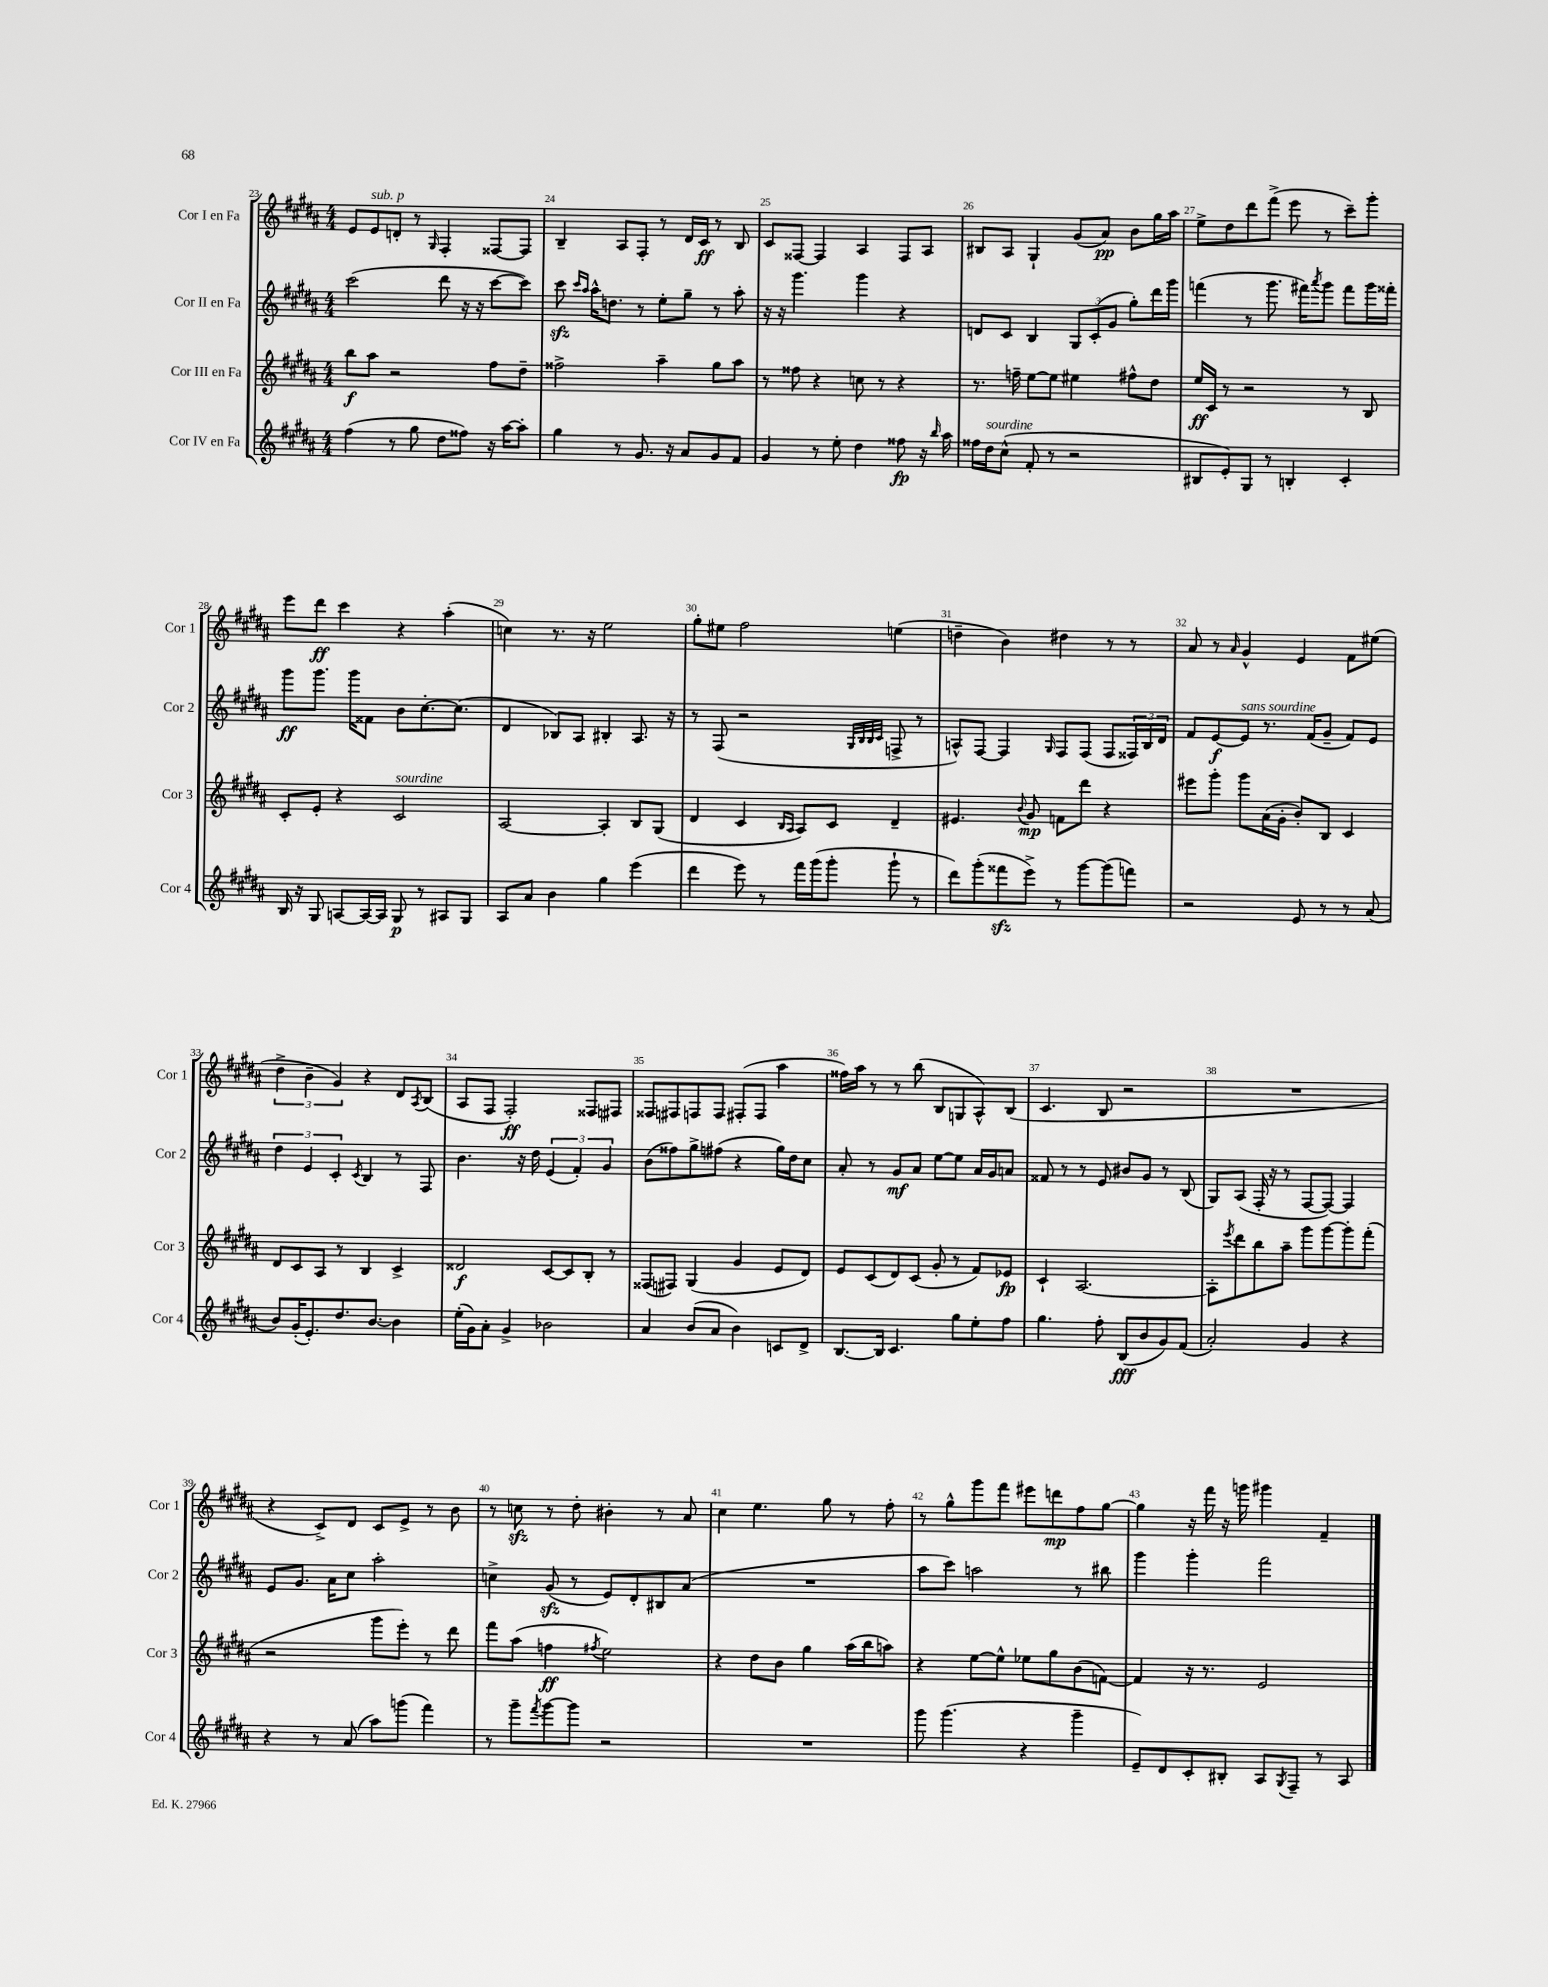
<<
\new StaffGroup <<
\new Staff = "s0" \with { instrumentName = "Cor I en Fa" shortInstrumentName = "Cor 1" } {
    \clef treble \key b \major \numericTimeSignature \time 4/4
    e'8 e'8^\markup { \italic "sub. p" } d'8-. r8 \grace { gis16 } fis4-. fisis8~ fisis8 |
    b4-- ais8 fis8-. r8 dis'16 cis'16\ff r8 b8 |
    cis'8 fisis8~ fisis4 ais4 fisis8 ais8 |
    bis8 ais8 gis4-! gis'8( ais'8\pp) b'8 gis''16 ais''16 |
    e''8-> dis''8 dis'''8 fis'''8->( e'''8 r8 cis'''8--) gis'''8-. |
    e'''8 dis'''8\ff cis'''4 r4 ais''4-.( |
    c''4) r8. r16 e''2 |
    gis''8-. eis''8 fis''2 e''4( |
    d''4-- b'4) dis''4 r8 r8 |
    ais'8 r8 \grace { ais'16 } gis'4-^ e'4 fis'8 eis''8( |
    \tuplet 3/2 { dis''4-> b'4-- gis'4) } r4 dis'8 \acciaccatura { ais8 } b8( |
    ais8 fis8 fis2-.\ff) fisis8 fis8 |
    fisis8 fis8 f8 f8 fis8-.( fis8 ais''4 |
    fisis''16) ais''16 r8 r8 b''8( b8 g8 ais8-^) b8( |
    cis'4. b8 r2 |
    R1 |
    r4 cis'8->) dis'8 cis'8 e'8-> r8 b'8 |
    r8 c''8\sfz r8 dis''8-. bis'4-. r8 ais'8 |
    cis''4 e''4. gis''8 r8 fis''8-. |
    r8 gis''8-^ gis'''8 fis'''8 eis'''8 d'''8\mp fis''8 gis''8~ |
    gis''4 r16 fis'''16 r16 g'''16 gis'''4 fis'4-- \bar "|." |
}
\new Staff = "s1" \with { instrumentName = "Cor II en Fa" shortInstrumentName = "Cor 2" } {
    \clef treble \key b \major \numericTimeSignature \time 4/4
    cis'''2( dis'''8 r16 r16 cis'''8~ cis'''8) |
    cis'''8\sfz \grace { cis'''16 ais''16 } ais''16-^ d''8. r8 e''8-. gis''8-- r8 ais''8-. |
    r16 r16 gis'''4. gis'''4 r4 |
    d'8 cis'8 b4 \tuplet 3/2 { gis8 cis'8-.( gis'8 } gis''8-.) dis'''16 gis'''16 |
    f'''4( r8 gis'''8. fis'''16) \acciaccatura { ais'''8 } gis'''8 fis'''8 gis'''16 fisis'''16-. |
    gis'''8\ff gis'''8. gis'''16 fisis'8 b'8 cis''8.~-. cis''8.( |
    dis'4 bes8) ais8 bis4-. ais8. r16 |
    r8 fis8( r2 \grace { gis32 b32 b32 cis'32 } f8-> r8 |
    a8-^) fis8~ fis4 \grace { gis16 } fis8 fis8( fis8 \tuplet 3/2 { fisis16) b16 dis'16 } |
    fis'8 e'8~\f e'8^\markup { \italic "sans sourdine" } r8. fis'16( gis'8-- fis'8) e'8 |
    \tuplet 3/2 { dis''4 e'4 cis'4-. } \acciaccatura { cis'8 } b4 r8 fis8 |
    b'4. r16 dis''16 \tuplet 3/2 { e'4( fis'4-.) gis'4 } |
    b'8( fisis''8) gis''8-> fis''8( r4 gis''16) dis''16 cis''8 |
    ais'8-. r8 gis'8\mf ais'8 e''8~ e''8 ais'16 gis'16 a'8 |
    fisis'8 r8 r8 e'8 bis'8 gis'8 r8 b8( |
    gis8) ais8( fis16-. r16 r8 fis8~ fis8~) fis4 |
    e'8 gis'8. ais'16 cis''8 ais''2-. |
    c''4-> gis'8\sfz( r8 e'8) dis'8-. bis8 ais'8( |
    R1 |
    ais''8 cis'''8) a''2 r8 bis''8 |
    gis'''4 gis'''4-. fis'''2 \bar "|." |
}
\new Staff = "s2" \with { instrumentName = "Cor III en Fa" shortInstrumentName = "Cor 3" } {
    \clef treble \key b \major \numericTimeSignature \time 4/4
    b''8\f ais''8 r2 fis''8 dis''8-- |
    fisis''2-> ais''4-- gis''8 ais''8 |
    r8 fisis''8 r4 c''8 r8 r4 |
    r8. f''16-- e''8~ e''8 eis''4 fis''8-^ dis''8 |
    e''16\ff cis'16 r8 r2 r8 b8 |
    cis'8-. e'8-. r4 cis'2^\markup { \italic "sourdine" } |
    ais2~ ais4-. b8 gis8( |
    dis'4 cis'4 \grace { b16 ais16 } ais8) cis'8 dis'4-- |
    eis'4. \appoggiatura { b'8 } gis'8\mp f'8 dis'''8 r4 |
    eis'''8 gis'''8-. gis'''8 ais'16( gis'16-. b'8-.) b8 cis'4 |
    dis'8 cis'8 ais8 r8 b4 cis'4-> |
    disis'2\f cis'8~ cis'8 b8-. r8 |
    fisis8( fis8) gis4( gis'4 e'8 dis'8) |
    e'8 cis'8( dis'8) cis'8( gis'8-. r8 fis'8) ees'8\fp |
    cis'4-! ais2.~ |
    ais8-. \acciaccatura { e'''8 } dis'''8 b''8 ais''8-- gis'''8 gis'''8~ gis'''8-. fis'''8-.( |
    r2 gis'''8 e'''8-.) r8 dis'''8 |
    fis'''8 ais''8( f''4\ff \acciaccatura { fis''8 } e''2) |
    r4 dis''8 b'8 gis''4 ais''16( b''16 a''8) |
    r4 e''8~ e''8-^ ees''8 gis''8 b'8( f'8~) |
    f'4 r16 r8. e'2 \bar "|." |
}
\new Staff = "s3" \with { instrumentName = "Cor IV en Fa" shortInstrumentName = "Cor 4" } {
    \clef treble \key b \major \numericTimeSignature \time 4/4
    fis''4( r8 gis''8 dis''8 fisis''8) r16 ais''16~ ais''8-. |
    gis''4 r8 gis'8. r16 ais'8 gis'8 fis'8 |
    gis'4 r8 e''8-. dis''4 fisis''8\fp r16 \grace { b''16 } ais''16 |
    fisis''16 dis''16^\markup { \italic "sourdine" } cis''8-^( fis'8-. r8 r2 |
    bis8 e'8-.) gis8 r8 b4-. cis'4-. |
    b16 r16 gis8 a8~ a16~ a16 gis8\p r8 ais8 gis8 |
    ais8 ais'8 b'4 gis''4 e'''4( |
    dis'''4 e'''8) r8 fis'''16 gis'''16( gis'''8-. gis'''8-! r8 |
    dis'''8) gis'''8-.( fisis'''8\sfz e'''8->) r8 gis'''8~ gis'''8( f'''8) |
    r2 e'8 r8 r8 ais'8( |
    b'8) gis'16-.( e'8.-.) dis''8. b'8.~ b'4 |
    e''16-.( gis'16) ais'8-. gis'4-> bes'2 |
    ais'4 b'8( ais'8 b'4) c'8 dis'8-> |
    b8.~ b16 cis'4. gis''8 e''8-. fis''8 |
    gis''4. fis''8-. b8\fff( b'8 gis'8) fis'8( |
    ais'2-.) gis'4 r4 |
    r4 r8 ais'8( ais''8) g'''8( fis'''4) |
    r8 gis'''8-- \acciaccatura { fis'''8 } gis'''8~ gis'''8 r2 |
    R1 |
    gis'''8 gis'''4.( r4 gis'''4-- |
    e'8--) dis'8 cis'8-. bis8-. ais8 \acciaccatura { gis8 } fis8-- r8 ais8 \bar "|." |
}
>>
>>
\layout { \context { \Score currentBarNumber = #23 \override BarNumber.break-visibility = ##(#f #t #t) barNumberVisibility = #all-bar-numbers-visible } }
